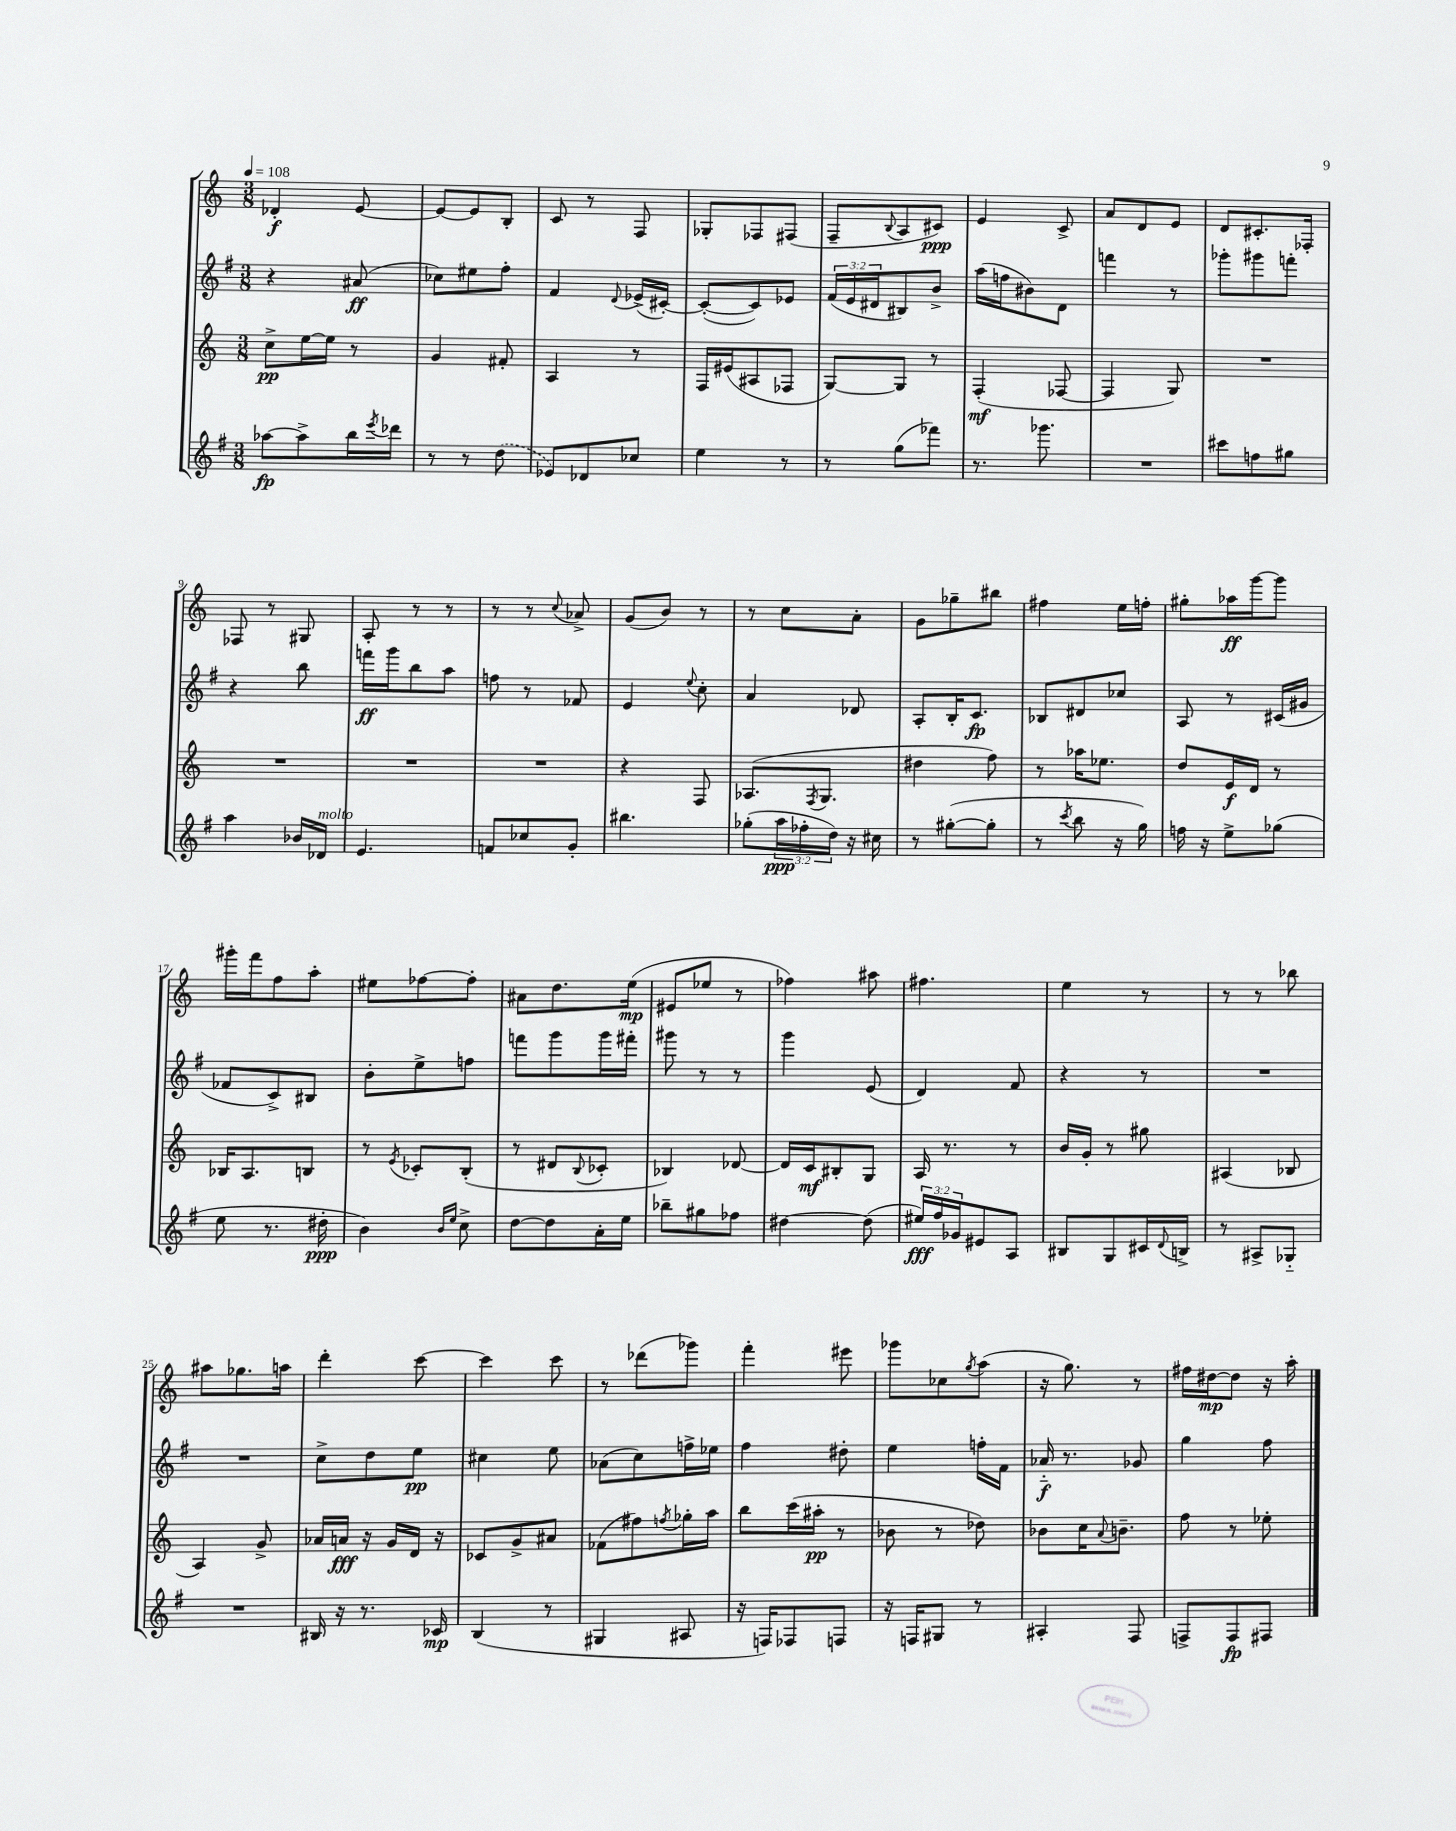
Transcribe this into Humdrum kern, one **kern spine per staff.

**kern	**dynam	**kern	**dynam	**kern	**dynam	**kern	**dynam
*part4	*part4	*part3	*part3	*part2	*part2	*part1	*part1
*staff4	*staff4	*staff3	*staff3	*staff2	*staff2	*staff1	*staff1
*clefG2	*	*clefG2	*	*clefG2	*	*clefG2	*
*k[f#]	*	*k[]	*	*k[f#]	*	*k[]	*
*M3/8	*	*M3/8	*	*M3/8	*	*M3/8	*
*MM108	*	*MM108	*	*MM108	*	*MM108	*
=1	=1	=1	=1	=1	=1	=1	=1
[8aa-X\L	fp	8cc^\L	pp	4r	.	4d-X'/	f
8aa-^\]	.	[16ee\L	.	.	.	.	.
.	.	16ee\JJ]	.	.	.	.	.
16bb\L	.	8r	.	(8a#X/	ff	[8e/	.
8qeee/	.	.	.	.	.	.	.
16ddd-X\JJ	.	.	.	.	.	.	.
=2	=2	=2	=2	=2	=2	=2	=2
8r	.	4g/	.	8cc-X\L)	.	8e/L_	.
8r	.	.	.	8ee#X\	.	8e/]	.
(8dd\	.	8f#X'/	.	8ff#'\J	.	8B'/J	.
=3	=3	=3	=3	=3	=3	=3	=3
8e-X/L)	.	4A/	.	4f#/	.	8c/	.
8d-X/	.	.	.	.	.	8r	.
.	.	.	.	8qqd/	.	.	.
8cc-X/J	.	8r	.	(16e-X^/LL	.	8F/	.
.	.	.	.	[16c#X'/JJ)	.	.	.
=4	=4	=4	=4	=4	=4	=4	=4
4ee\	.	16F/LL	.	(8c#'/L_	.	8G-X'/L	.
.	.	(16e#X/J	.	.	.	.	.
.	.	8A#X/	.	8c#/])	.	8F-X/	.
8r	.	8F-X/J	.	8e-X/J	.	(8F#X/J	.
=5	=5	=5	=5	=5	=5	=5	=5
8r	.	[8G/L)	.	(24f#/LL	.	8F~/L	.
.	.	.	.	24e/	.	.	.
.	.	.	.	24d#X/J	.	.	.
.	.	.	.	.	.	8qqB/	.
(8gg\L	.	8G/J]	.	8B#X/)	.	8A/	.
8fff-X\J)	.	8r	.	8b^/J	.	8c#X/J)	ppp
=6	=6	=6	=6	=6	=6	=6	=6
8.r	.	(4F'/	mf	(16aa\LL	.	4e/	.
.	.	.	.	16ffn\J	.	.	.
.	.	.	.	8b#X\)	.	.	.
8.ggg-X\	.	.	.	.	.	.	.
.	.	[8F-X/	.	8d\J	.	8c^/	.
=7	=7	=7	=7	=7	=7	=7	=7
4.r	.	4F-/]	.	4fffn\	.	8a/L	.
.	.	.	.	.	.	8d/	.
.	.	8G/)	.	8r	.	8e/J	.
=8	=8	=8	=8	=8	=8	=8	=8
8ccc#X\L	.	4.r	.	8ggg-X'\L	.	8d/L	.
8ffn\	.	.	.	8ggg#X\	.	8.c#X'/	.
8gg#X\J	.	.	.	8fffn'\J	.	.	.
.	.	.	.	.	.	16F-X'/Jk	.
!!LO:LB:g=z
=9	=9	=9	=9	=9	=9	=9	=9
4aa\	.	4.r	.	4r	.	8F-X/	.
.	.	.	.	.	.	8r	.
16b-X/LL	.	.	.	8bb\	.	8G#X/	.
!LO:TX:a:i:t=molto	!	!	!	!	!	!	!
16d-X/JJ	.	.	.	.	.	.	.
=10	=10	=10	=10	=10	=10	=10	=10
4.e/	.	4.r	.	16fffn\LL	ff	8A'/	.
.	.	.	.	16ggg\J	.	.	.
.	.	.	.	8bb\	.	8r	.
.	.	.	.	8aa\J	.	8r	.
=11	=11	=11	=11	=11	=11	=11	=11
8fn/L	.	4.r	.	8ffn\	.	8r	.
8cc-X/	.	.	.	8r	.	8r	.
.	.	.	.	.	.	8qqcc/	.
8g'/J	.	.	.	8f-X/	.	8a-X^/	.
=12	=12	=12	=12	=12	=12	=12	=12
4.bb#X\	.	4r	.	4e/	.	(8g/L	.
.	.	.	.	.	.	8b/J)	.
.	.	.	.	8qqee/	.	.	.
.	.	8F/	.	8cc'\	.	8r	.
=13	=13	=13	=13	=13	=13	=13	=13
(8gg-X'\L	.	(8.A-X/L	.	4a/	.	8r	.
24aa\L	ppp	.	.	.	.	8cc\L	.
24ff-X'\	.	.	.	.	.	.	.
.	.	8qF/	.	.	.	.	.
.	.	8.G/J	.	.	.	.	.
24dd\JJ)	.	.	.	.	.	.	.
16r	.	.	.	8d-X/	.	8a'\J	.
16cc#X\	.	.	.	.	.	.	.
=14	=14	=14	=14	=14	=14	=14	=14
8r	.	4dd#X\	.	8A'/L	.	8g\L	.
([8gg#X'\L	.	.	.	16B'/K	.	8gg-X~\	.
.	.	.	.	8.c/J	fp	.	.
8gg#'\J]	.	8ff\)	.	.	.	8bb#X\J	.
=15	=15	=15	=15	=15	=15	=15	=15
8r	.	8r	.	8B-X/L	.	4ff#X\	.
8qccc/	.	.	.	.	.	.	.
8bb\	.	16aa-X\KL	.	8d#X/	.	.	.
.	.	8.ee-X\J	.	.	.	.	.
16r	.	.	.	8cc-X/J	.	16ee\LL	.
16gg\)	.	.	.	.	.	16ffn'\JJ	.
=16	=16	=16	=16	=16	=16	=16	=16
16ffn\	.	8dd/L	.	8A/	.	8gg#X'\L	.
16r	.	.	.	.	.	.	.
8ee^\L	.	16e/L	f	8r	.	16aa-X\L	ff
.	.	16d/JJ	.	.	.	[16ggg\J	.
(8gg-X\J	.	8r	.	(16c#X/LL	.	8ggg\J]	.
.	.	.	.	16g#X/JJ	.	.	.
!!LO:LB:g=z
=17	=17	=17	=17	=17	=17	=17	=17
8ee\	.	16B-X/KL	.	8f-X/L	.	16ggg#X'\LL	.
.	.	8.A/	.	.	.	16fff\J	.
8.r	.	.	.	8c^/)	.	8ff\	.
.	.	8Bn/J	.	8B#X/J	.	8aa'\J	.
16dd#X'\	ppp	.	.	.	.	.	.
=18	=18	=18	=18	=18	=18	=18	=18
4b\)	.	8r	.	8b'\L	.	8ee#X\L	.
.	.	8qe/	.	.	.	.	.
.	.	8c-X'/L	.	8ee^\	.	[8ff-X\	.
16qqb/LL	.	.	.	.	.	.	.
16qqee/JJ	.	.	.	.	.	.	.
8cc^\	.	(8B'/J	.	8ffn\J	.	8ff-'\J]	.
=19	=19	=19	=19	=19	=19	=19	=19
[8dd\L	.	8r	.	8fffn\L	.	8a#X\L	.
8dd\]	.	8d#X/L	.	8ggg\	.	8.dd\	.
.	.	8qqB/	.	.	.	.	.
16a'\L	.	8c-X'/J	.	16ggg\L	.	.	.
16ee\JJ	.	.	.	16fff#X'\JJ	.	(16ee\Jk	mp
=20	=20	=20	=20	=20	=20	=20	=20
8bb-X~\L	.	4B-X/)	.	8ggg#X\	.	8e#X/L	.
8gg#X\	.	.	.	8r	.	8ee-X/J	.
8ff-X\J	.	[8d-X/	.	8r	.	8r	.
=21	=21	=21	=21	=21	=21	=21	=21
[4dd#X\	.	16d-/LL]	.	4ggg\	.	4ff-X\)	.
.	.	16c/J	mf	.	.	.	.
.	.	8B#X'/	.	.	.	.	.
(8dd#\]	.	8G/J	.	(8e/	.	8aa#X\	.
=22	=22	=22	=22	=22	=22	=22	=22
24ee#X/LL)	fff	16A/	.	4d/)	.	4.ff#X\	.
24ff#/	.	.	.	.	.	.	.
.	.	8.r	.	.	.	.	.
24g-X/J	.	.	.	.	.	.	.
8e#X/	.	.	.	.	.	.	.
8A/J	.	8r	.	8f#/	.	.	.
=23	=23	=23	=23	=23	=23	=23	=23
8B#X/L	.	16b/LL	.	4r	.	4ee\	.
.	.	16g'/JJ	.	.	.	.	.
8G/	.	8r	.	.	.	.	.
16c#X/L	.	8gg#X\	.	8r	.	8r	.
8qqd/	.	.	.	.	.	.	.
16Bn^/JJ	.	.	.	.	.	.	.
=24	=24	=24	=24	=24	=24	=24	=24
8r	.	(4A#X/	.	4.r	.	8r	.
8A#X^/L	.	.	.	.	.	8r	.
8G-X/J	.	8B-X/	.	.	.	8bb-X\	.
!!LO:LB:g=z
=25	=25	=25	=25	=25	=25	=25	=25
4.r	.	4A/)	.	4.r	.	8aa#X\L	.
.	.	.	.	.	.	8.gg-X\	.
.	.	8g^/	.	.	.	.	.
.	.	.	.	.	.	16aan\Jk	.
=26	=26	=26	=26	=26	=26	=26	=26
16B#X/	.	16a-X/LL	.	8cc^\L	.	4ddd'\	.
16r	.	16an/JJ	fff	.	.	.	.
8.r	.	16r	.	8dd\	.	.	.
.	.	16g/LL	.	.	.	.	.
.	.	16d/JJ	.	8ee\J	pp	[8ccc\	.
16c-X/	mp	16r	.	.	.	.	.
=27	=27	=27	=27	=27	=27	=27	=27
(4B/	.	8c-X/L	.	4cc#X\	.	4ccc\]	.
.	.	8g^/	.	.	.	.	.
8r	.	8a#X/J	.	8ee\	.	8ccc\	.
=28	=28	=28	=28	=28	=28	=28	=28
4G#X/	.	(8f-X\L	.	(8a-X\L	.	8r	.
.	.	8ff#X\)	.	8cc\)	.	(8ddd-X\L	.
.	.	8qffn/	.	.	.	.	.
8A#X/	.	16gg-X'\L	.	16ffn^\L	.	8ggg-X\J)	.
.	.	16aa\JJ	.	16ee-X\JJ	.	.	.
=29	=29	=29	=29	=29	=29	=29	=29
16r	.	8bb\L	.	4ff#\	.	4fff'\	.
16Fn/KL)	.	.	.	.	.	.	.
8F-X/	.	(16ccc\L	.	.	.	.	.
.	.	16aa#X'\JJ	pp	.	.	.	.
8Fn/J	.	8r	.	8dd#X'\	.	8eee#X\	.
=30	=30	=30	=30	=30	=30	=30	=30
16r	.	8b-X\	.	4ee\	.	8ggg-X\L	.
16Fn/KL	.	.	.	.	.	.	.
8G#X/J	.	8r	.	.	.	8cc-X\	.
.	.	.	.	.	.	8qgg/	.
8r	.	8dd-X\)	.	16ffn'\LL	.	(8aa\J	.
.	.	.	.	16f#\JJ	.	.	.
=31	=31	=31	=31	=31	=31	=31	=31
4A#X'/	.	8b-X\L	.	16a-X/	f	16r	.
.	.	.	.	8.r	.	8.gg\)	.
.	.	16cc\K	.	.	.	.	.
.	.	8qqa/	.	.	.	.	.
.	.	8.bn~\J	.	.	.	.	.
8F#/	.	.	.	8g-X/	.	8r	.
=32	=32	=32	=32	=32	=32	=32	=32
8Fn^/L	.	8ff\	.	4gg\	.	16ff#X\LL	.
.	.	.	.	.	.	[16dd#X\J	mp
8F/	fp	8r	.	.	.	8dd#\J]	.
8F#X/J	.	8ee-X'\	.	8ff#\	.	16r	.
.	.	.	.	.	.	16aa'\	.
==	==	==	==	==	==	==	==
*-	*-	*-	*-	*-	*-	*-	*-
